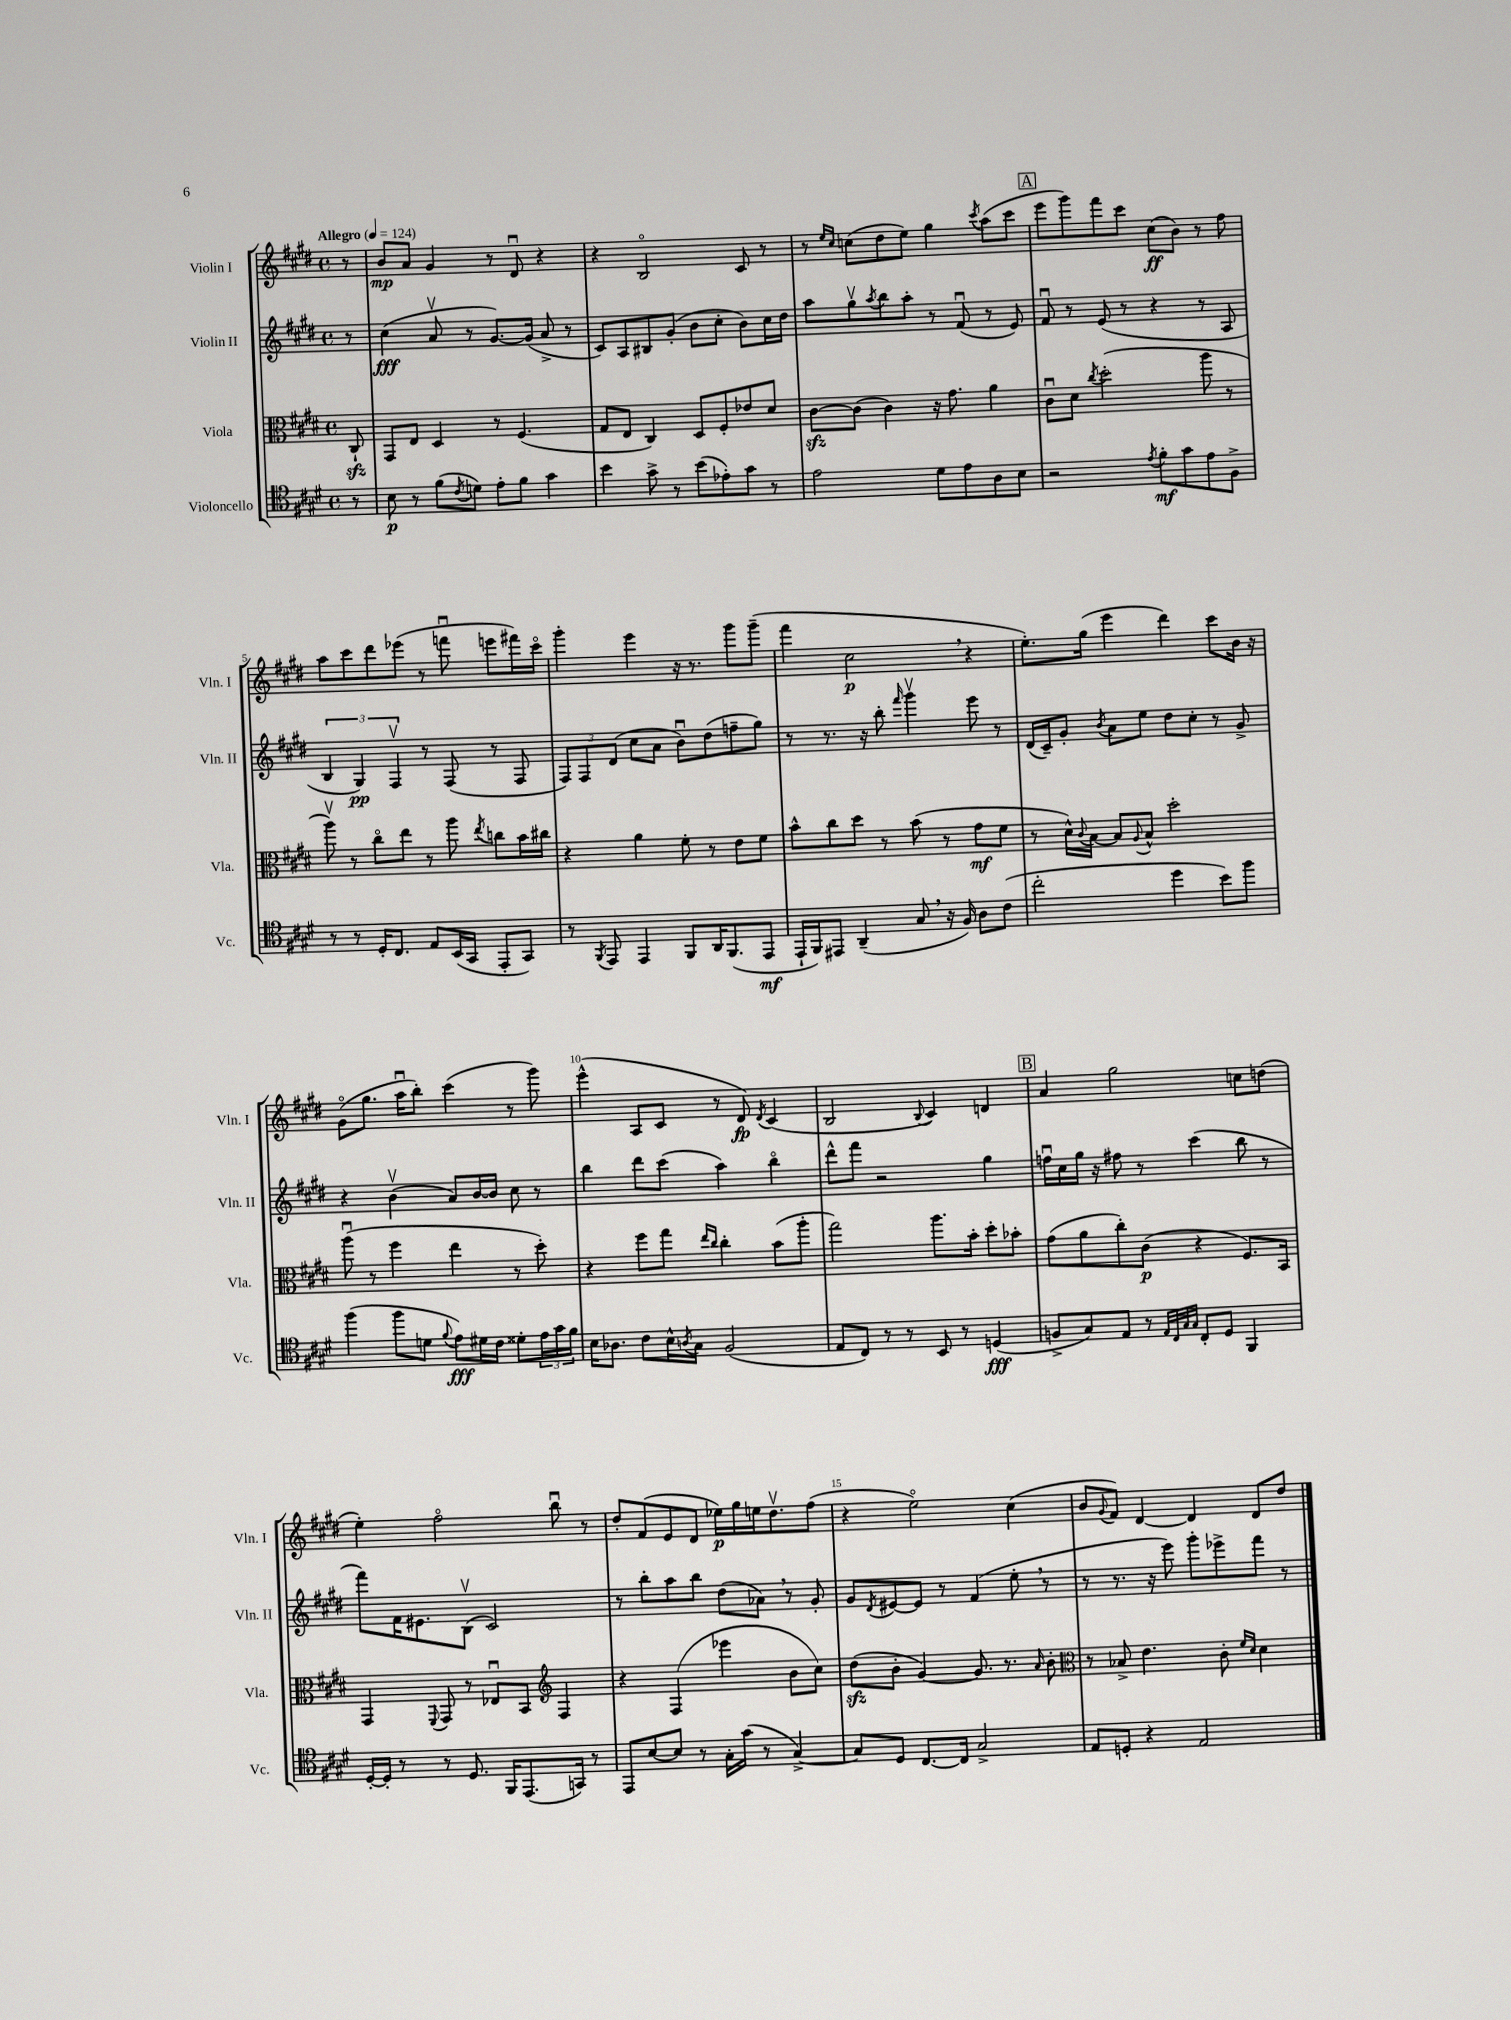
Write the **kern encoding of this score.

**kern	**dynam	**kern	**dynam	**kern	**dynam	**kern	**dynam
*part4	*part4	*part3	*part3	*part2	*part2	*part1	*part1
*staff4	*staff4	*staff3	*staff3	*staff2	*staff2	*staff1	*staff1
*I"Violoncello	*	*I"Viola	*	*I"Violin II	*	*I"Violin I	*
*I'Vc.	*	*I'Vla.	*	*I'Vln. II	*	*I'Vln. I	*
*clefC4	*	*clefC3	*	*clefG2	*	*clefG2	*
*k[f#c#g#d#]	*	*k[f#c#g#d#]	*	*k[f#c#g#d#]	*	*k[f#c#g#d#]	*
*M4/4	*	*M4/4	*	*M4/4	*	*M4/4	*
*met(c)	*	*met(c)	*	*met(c)	*	*met(c)	*
*MM124	*	*MM124	*	*MM124	*	*MM124	*
=	=	=	=	=	=	=	=
!	!	!	!	!	!	!LO:TX:a:B:t=Allegro	!
8r	.	8C#zz`/	.	8r	.	8r	.
=1	=1	=1	=1	=1	=1	=1	=1
8B\	p	8GG#/L	.	(4cc#\	fff	8b/L	mp
8r	.	8E/J	.	.	.	8a/J	.
(8f#\L	.	4D#/	.	8av/	.	4g#/	.
8qc#/	.	.	.	.	.	.	.
8dn\J)	.	.	.	8r	.	.	.
8e'\L	.	8r	.	[8.g#/L)	.	8r	.
8f#\J	.	(4.F#/	.	.	.	8d#u/	.
.	.	.	.	(16g#/Jk]	.	.	.
4g#\	.	.	.	8a^/	.	4r	.
.	.	.	.	8r	.	.	.
=2	=2	=2	=2	=2	=2	=2	=2
4b\	.	8G#/L	.	8c#/L)	.	4r	.
.	.	8E/J	.	8A/	.	.	.
8g#^\	.	4C#/)	.	8B#X/	.	2B/	.
8r	.	.	.	(8g#'/J	.	.	.
(8b\L	.	8D#/L	.	8b\L	.	.	.
8e-X'\)	.	8F#'/	.	8cc#'\J	.	.	.
8g#\J	.	8e-X/	.	8b\L)	.	8c#/	.
8r	.	8d#/J	.	16cc#\L	.	8r	.
.	.	.	.	16dd#\JJ	.	.	.
=3	=3	=3	=3	=3	=3	=3	=3
2e\	.	[8c#zz\L	.	8aa\L	.	8r	.
.	.	.	.	.	.	16qqee/LL	.
.	.	.	.	.	.	16qqcc#/JJ	.
.	.	(8c#\J]	.	8gg#v\	.	(8ccn\L	.
.	.	.	.	8qaa/	.	.	.
.	.	4c#\)	.	8bb\	.	8dd#\	.
.	.	.	.	8aa'\J	.	8ee\J)	.
8d#\L	.	16r	.	8r	.	4gg#\	.
.	.	8.g#\	.	.	.	.	.
8e\	.	.	.	(8f#u/	.	.	.
.	.	.	.	.	.	8qccc#/	.
8A\	.	4a\	.	8r	.	(8aa\L	.
8B\J	.	.	.	8e/)	.	8ccc#\J	.
!!LO:REH:place=s1:t=A
=4	=4	=4	=4	=4	=4	=4	=4
2r	.	8c#u\L	.	8f#u/	.	8eee\L	.
.	.	8d#\J	.	8r	.	8ggg#\)	.
.	.	8qcc#/	.	.	.	.	.
.	.	(2dd#'\	.	(8e/	.	8fff#\	.
.	.	.	.	8r	.	8ccc#\J	.
8qe/	.	.	.	.	.	.	.
8f#'\L	mf	.	.	4r	.	(8cc#\L	ff
8g#\	.	.	.	.	.	8b\J)	.
8e\	.	8aa\	.	8r	.	8r	.
8F#^\J	.	8r	.	8A/	.	8ff#\	.
!!LO:LB:g=z
=5	=5	=5	=5	=5	=5	=5	=5
8r	.	8aav\)	.	6B/	.	8aa\L	.
8r	.	8r	.	.	.	8ccc#\	.
.	.	.	.	6G#/)	pp	.	.
16D#'/KL	.	8cc#\L	.	.	.	8ddd#\	.
8.C#/J	.	.	.	.	.	.	.
.	.	.	.	6F#v/	.	.	.
.	.	8ee\J	.	.	.	(8eee-X\J	.
8E/L	.	8r	.	8r	.	8r	.
(16BB/L	.	8aa\	.	(8F#/	.	8fffnu\	.
16GG#/JJ	.	.	.	.	.	.	.
.	.	8qee/	.	.	.	.	.
8EE'/L	.	8ccn\L	.	8r	.	8eeen\L	.
8GG#/J)	.	16b\L	.	8F#/	.	16fff#X\L)	.
.	.	16cc#X\JJ	.	.	.	16ccc#\JJ	.
=6	=6	=6	=6	=6	=6	=6	=6
8r	.	4r	.	12F#/L)	.	4ggg#'\	.
.	.	.	.	12F#/	.	.	.
8qFF#/	.	.	.	.	.	.	.
8EE/	.	.	.	.	.	.	.
.	.	.	.	(12d#/J	.	.	.
4EE/	.	4a\	.	8cc#\L	.	4eee\	.
.	.	.	.	8a\J	.	.	.
8FF#/L	.	8f#'\	.	8bu\L)	.	16r	.
.	.	.	.	.	.	8.r	.
16AA/K	.	8r	.	(8dd#\	.	.	.
(8.FF#/	.	.	.	.	.	.	.
.	.	8e\L	.	8ffn~\	.	8ggg#\L	.
8EE/J	mf	8f#\J	.	8gg#\J)	.	(8ggg#~\J	.
=7	=7	=7	=7	=7	=7	=7	=7
16EE`/LL	.	8b^^\L	.	8r	.	4fff#\	.
16FF#/J)	.	.	.	.	.	.	.
8EE#X/J	.	8cc#\	.	8.r	.	.	.
(4AA~/	.	8dd#\J	.	.	.	2cc#,\	p
.	.	.	.	16r	.	.	.
.	.	8r	.	8bb'\	.	.	.
.	.	.	.	16qqfff#/	.	.	.
8G#,/	.	(8b\	.	4ggg#v\	.	.	.
16r	.	8r	.	.	.	.	.
16F#/)	.	.	.	.	.	.	.
8A\L	.	8g#\L	mf	8eee\	.	4r	.
(8c#\J	.	8f#\J	.	8r	.	.	.
=8	=8	=8	=8	=8	=8	=8	=8
2cc#'\	.	8r	.	(16d#/LL	.	8.ee'\L)	.
.	.	.	.	16c#~/J)	.	.	.
.	.	16d#^^\LL)	.	8g#'/J	.	.	.
.	.	8qqc#/	.	.	.	.	.
.	.	[16B\JJ	.	.	.	(16gg#\Jk	.
.	.	.	.	8qb/	.	.	.
.	.	8B/L]	.	8a\L	.	4eee\	.
.	.	8qqA/	.	.	.	.	.
.	.	8B^^/J	.	8ee\J	.	.	.
4dd#\	.	2dd#'\	.	8dd#\L	.	4ddd#\)	.
.	.	.	.	8cc#'\J	.	.	.
8b\L)	.	.	.	8r	.	8ccc#\L	.
8ff#\J	.	.	.	8g#^/	.	16b\Jk	.
.	.	.	.	.	.	16r	.
!!LO:LB:g=z
=9	=9	=9	=9	=9	=9	=9	=9
(4ff#\	.	(8aau\	.	4r	.	(8g#\L	.
.	.	8r	.	.	.	8.gg#\J	.
8ff#\L	.	4ff#\	.	(4bv\	.	.	.
.	.	.	.	.	.	16aau\KL	.
8dn\J	.	.	.	.	.	8bb'\J)	.
8qqf#/	.	.	.	.	.	.	.
8e\L)	fff	4ee\	.	8a/L)	.	(4ccc#\	.
16d#X\L	.	.	.	[16b/L	.	.	.
16c#\JJ	.	.	.	16b/JJ]	.	.	.
8d##X'\L	.	8r	.	8cc#\	.	8r	.
24e\L	.	8dd#'\)	.	8r	.	8ggg#\)	.
24g#\	.	.	.	.	.	.	.
24f#\JJ	.	.	.	.	.	.	.
=10	=10	=10	=10	=10	=10	=10	=10
16B\KL	.	4r	.	4bb\	.	(4eee^^\	.
8.A-X\J	.	.	.	.	.	.	.
8c#\L	.	8ff#\L	.	8ddd#\L	.	8A/L	.
16B^^\L	.	8gg#\J	.	(8ccc#\J	.	8c#/J	.
8qAn/	.	.	.	.	.	.	.
16G#\JJ	.	.	.	.	.	.	.
.	.	16qqee/LL	.	.	.	.	.
.	.	16qqcc#/JJ	.	.	.	.	.
(2F#/	.	4cc#'\	.	4aa\)	.	8r	.
.	.	.	.	.	.	8d#/)	fp
.	.	.	.	.	.	8qd#/	.
.	.	(8b\L	.	4bb\	.	(4c#/	.
.	.	8aa'\J	.	.	.	.	.
=11	=11	=11	=11	=11	=11	=11	=11
8E/L	.	2gg#\)	.	8ddd#^^\L	.	2B/	.
8C#/J)	.	.	.	8fff#\J	.	.	.
8r	.	.	.	2r	.	.	.
8r	.	.	.	.	.	.	.
.	.	.	.	.	.	8qqB/	.
8BB/	.	8.aa\L	.	.	.	4c#/)	.
8r	.	.	.	.	.	.	.
.	.	16b'\Jk	.	.	.	.	.
(4Dn/	fff	8dd#'\L	.	4gg#\	.	4dn/	.
.	.	8b-X'\J	.	.	.	.	.
!!LO:REH:place=s1:t=B
=12	=12	=12	=12	=12	=12	=12	=12
8Fn^/L	.	(8g#\L	.	16ffnu\LL	.	4a/	.
.	.	.	.	16cc#\	.	.	.
8G#/)	.	8a\	.	16gg#\JJ	.	.	.
.	.	.	.	16r	.	.	.
8E/J	.	8cc#'\)	.	8ff#X\	.	2gg#\	.
8r	.	(8c#\J	p	8r	.	.	.
32qqE/LLL	.	.	.	.	.	.	.
32qqC#/	.	.	.	.	.	.	.
32qqG#/	.	.	.	.	.	.	.
32qqG#/JJJ	.	.	.	.	.	.	.
8C#'/L	.	4r	.	(4ccc#\	.	.	.
8D#/J	.	.	.	.	.	.	.
4FF#/	.	8.F#/L)	.	8bb\	.	8ccn\L	.
.	.	.	.	8r	.	(8ddn\J	.
.	.	16BB/Jk	.	.	.	.	.
!!LO:LB:g=z
=13	=13	=13	=13	=13	=13	=13	=13
[16D#'/LL	.	4GG#/	.	8fff#\L)	.	4ee'\)	.
16D#'/JJ]	.	.	.	.	.	.	.
8r	.	.	.	16f#\K	.	.	.
.	.	.	.	8.e#X\	.	.	.
.	.	8qqFF#/	.	.	.	.	.
8r	.	8GG#/	.	.	.	2ff#\	.
8.D#/	.	8r	.	(8Bv\J	.	.	.
.	.	8E-Xu/L	.	2c#/)	.	.	.
16FF#/KL	.	.	.	.	.	.	.
(8.EE/	.	8BB/J	.	.	.	.	.
*	*	*clefG2	*	*	*	*	*
.	.	4F#/	.	.	.	8bbu\	.
16GGn/Jk)	.	.	.	.	.	.	.
8r	.	.	.	.	.	8r	.
=14	=14	=14	=14	=14	=14	=14	=14
8EE/L	.	4r	.	8r	.	8dd#'/L	.
[8B/	.	.	.	8bb'\L	.	(8f#/	.
8B/J]	.	(4F#/	.	8aa\	.	8e/	.
8r	.	.	.	8bb\J	.	8d#/J	.
16G#'\LL	.	4eee-X\	.	(8dd#\L	.	16ee-X\LL)	p
(16g#\JJ	.	.	.	.	.	16gg#\	.
8r	.	.	.	8a-X,\J)	.	16een\J	.
.	.	.	.	.	.	8.dd#v\	.
[4G#^/)	.	8b\L	.	8r	.	.	.
.	.	8cc#\J)	.	8g#'/	.	(8ff#\J	.
=15	=15	=15	=15	=15	=15	=15	=15
8G#/L]	.	(8dd#zz\L	.	8g#/L	.	4r	.
.	.	.	.	8qd#/	.	.	.
8D#/J	.	8b'\J	.	[8e#X/	.	.	.
[8.C#/L	.	[4g#/)	.	8e#/J]	.	2ee\)	.
.	.	.	.	8r	.	.	.
16C#/Jk]	.	.	.	.	.	.	.
2G#^/	.	8.g#/]	.	(4f#/	.	.	.
.	.	8.r	.	.	.	.	.
.	.	.	.	8ee',\	.	(4cc#\	.
.	.	16qqa/	.	.	.	.	.
.	.	8b'\	.	8r	.	.	.
=16	=16	=16	=16	=16	=16	=16	=16
*	*	*clefC3	*	*	*	*	*
8E/L	.	8r	.	8r	.	8b/L	.
.	.	.	.	.	.	8qqg#/	.
8Dn'/J	.	8B-X^/	.	8.r	.	8f#/J)	.
4r	.	4.e\	.	.	.	[4d#/	.
.	.	.	.	16r	.	.	.
.	.	.	.	8eee\)	.	.	.
2E/	.	.	.	8ggg#'\L	.	4d#/]	.
.	.	8c#'\	.	8eee-X^\	.	.	.
.	.	16qqf#/LL	.	.	.	.	.
.	.	16qqd#/JJ	.	.	.	.	.
.	.	4d#\	.	8fff#\J	.	8d#/L	.
.	.	.	.	8r	.	8dd#/J	.
==	==	==	==	==	==	==	==
*-	*-	*-	*-	*-	*-	*-	*-
